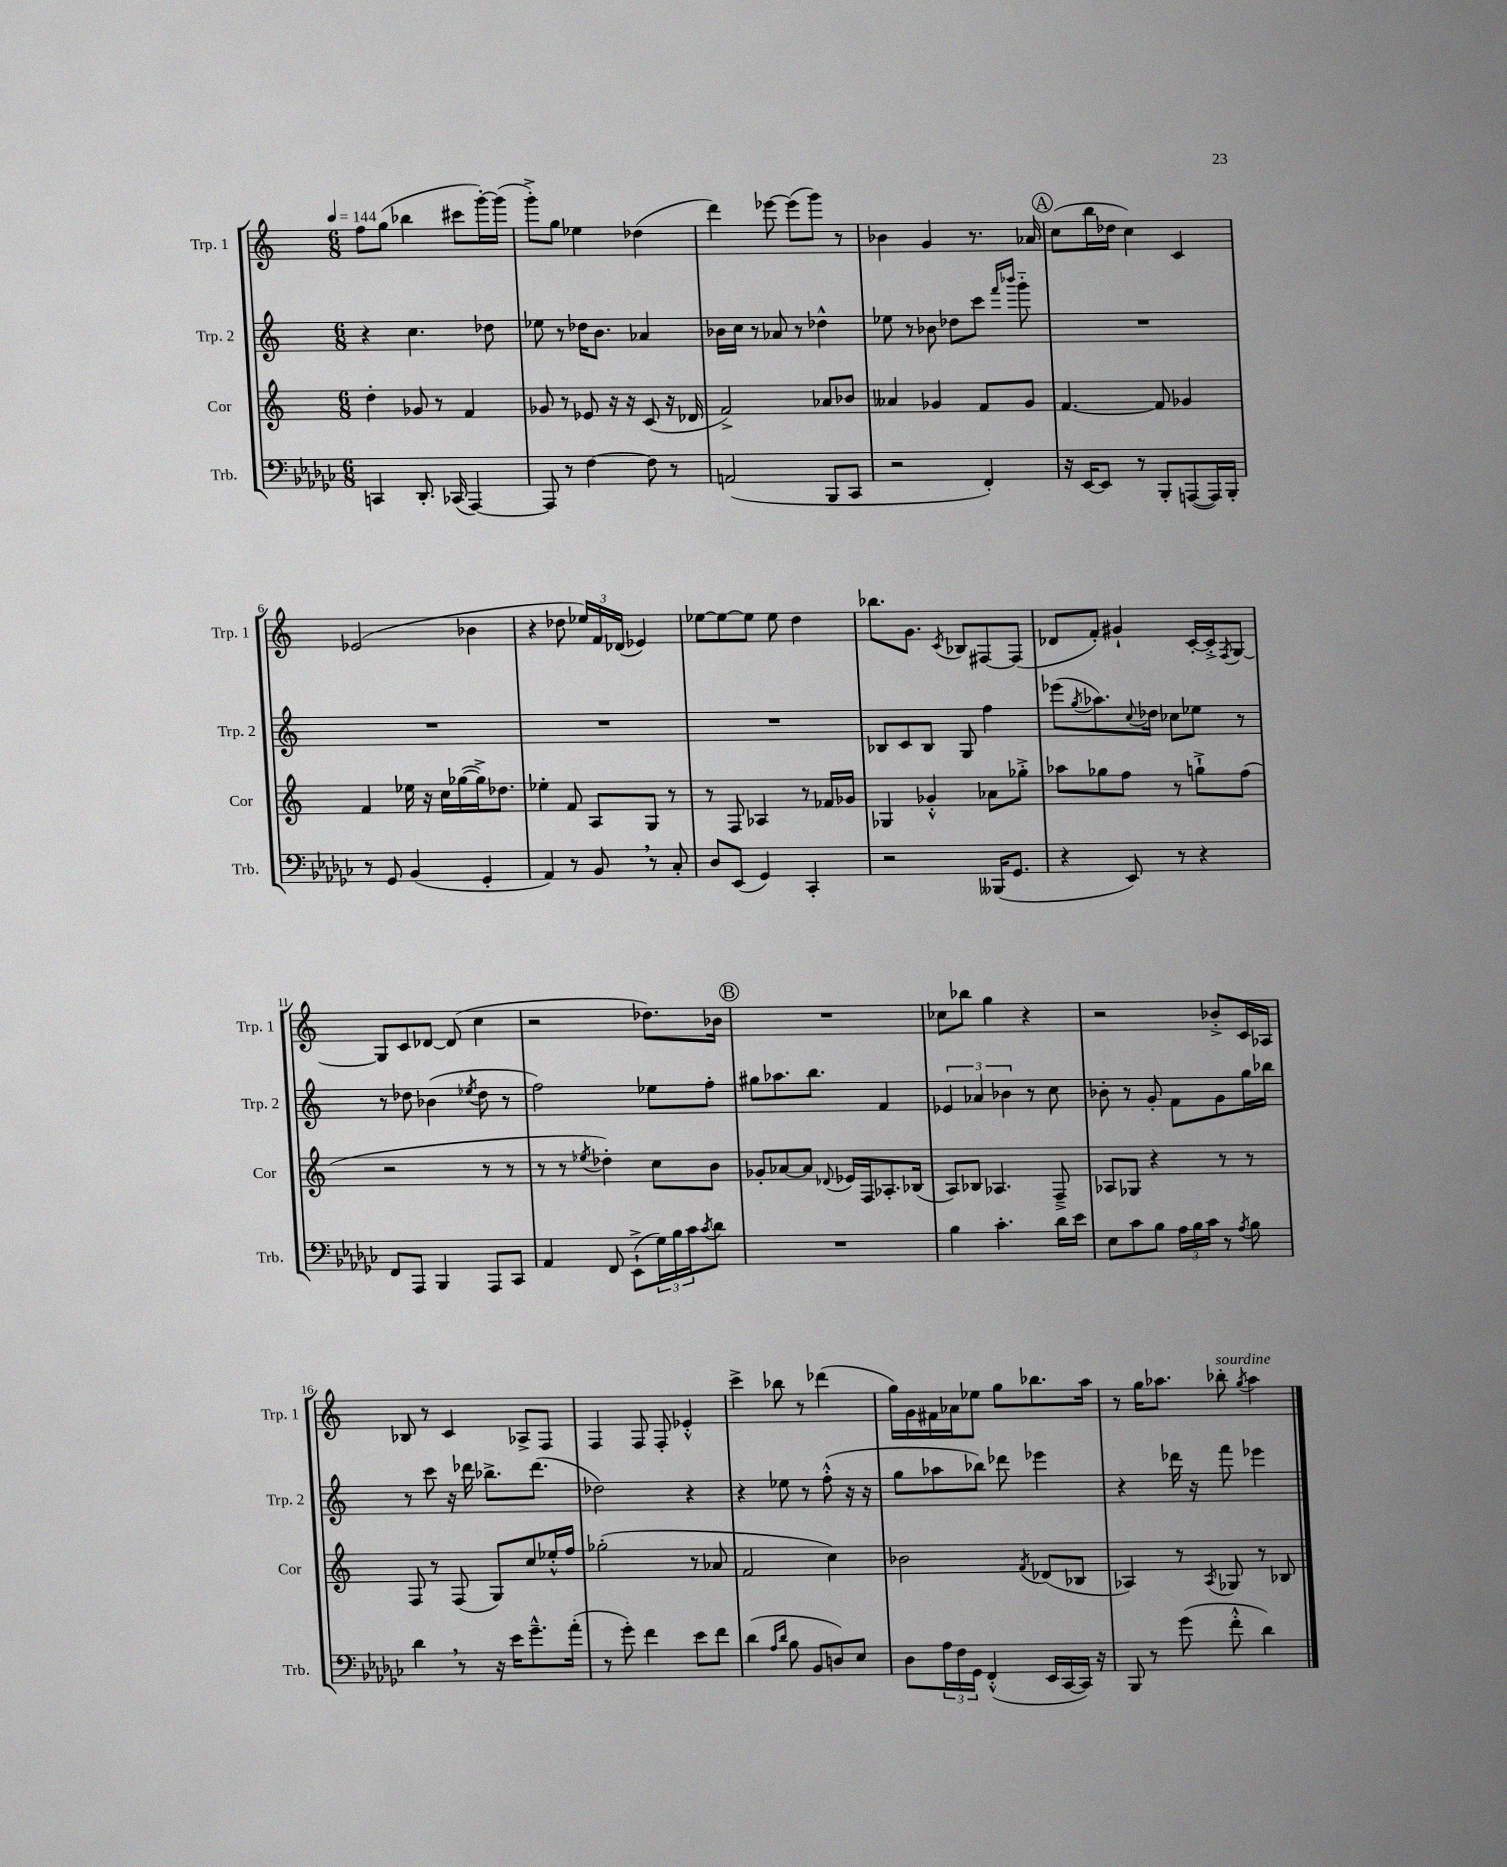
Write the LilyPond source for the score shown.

<<
\new StaffGroup <<
\new Staff = "s0" \with { instrumentName = "Trp. 1" shortInstrumentName = "Trp. 1" } {
    \clef treble \key c \major \numericTimeSignature \time 6/8 \tempo 4 = 144
    f''8 g''8( bes''4 cis'''8 g'''16~-.) g'''16( |
    g'''8-.->) g''8 ees''4 des''4( |
    d'''4) ees'''8~ ees'''8( g'''8) r8 |
    bes'4 g'4 r8. aes'16 |
    \mark \markup { \circle "A" } c''8( b''16 des''16 c''4) c'4 |
    ees'2( bes'4 |
    r4 des''8 \tuplet 3/2 { ees''16) f'16 des'16( } ees'4) |
    ees''8~ ees''8~ ees''8 ees''8 d''4 |
    bes''8. g'8. \acciaccatura { c'8 } bes8 fis8~ fis8( |
    des'8 f'8-.) gis'4-! c'16~-. c'16-.-> \acciaccatura { f8 } g8~ |
    g8 c'8 des'8~ des'8( c''4 |
    r2 des''8.) bes'16 |
    \mark \markup { \circle "B" } R2. |
    ces''8 bes''8 g''4 r4 |
    r2 bes'8-.-> c'16 aes16 |
    bes8 r8 c'4 aes8-> f8 |
    f4 f8 f8-. ees'4-.-^ |
    c'''4-> bes''8 r8 des'''4( |
    g''16) g'16 fis'16 aes'16 ees''8 g''8 bes''8. a''16 |
    r8 g''16 aes''8. bes''8-.^\markup { \italic "sourdine" } \acciaccatura { g''8 } aes''4 \bar "|." |
}
\new Staff = "s1" \with { instrumentName = "Trp. 2" shortInstrumentName = "Trp. 2" } {
    \clef treble \key c \major \numericTimeSignature \time 6/8
    r4 c''4. des''8 |
    ees''8 r8 des''16 b'8. aes'4 |
    bes'16 c''16 r8 aes'8 r8 des''4-^ |
    ees''8 r8 bes'8 des''8 c'''8 \grace { f'''16 bes'''16 } g'''8-_ |
    \mark \markup { \circle "A" } R2. |
    R2. |
    R2. |
    R2. |
    bes8 c'8 bes8 g8 f''4 |
    ees'''8( \acciaccatura { g''8 } aes''8.) \appoggiatura { c''8 } des''16 ces''8 ees''8 r8 |
    r8 des''8 bes'4( \acciaccatura { ees''8 } des''8 r8 |
    f''2) ees''8 f''8-. |
    \mark \markup { \circle "B" } gis''8 aes''8. b''8. f'4 |
    \tuplet 3/2 { ees'4 aes'4 bes'4 } r8 c''8 |
    bes'8-. r8 g'8-. f'8 g'8 g''16 bes''16 |
    r8 c'''8 r16 des'''16 bes''8.-> des'''8.( |
    des''2) r4 |
    r4 ees''8 r8 f''8-.-^( r16 r16 |
    g''8 aes''8 bes''8) des'''8 ees'''4 |
    r4 des'''16 r16 f'''8 ees'''4 \bar "|." |
}
\new Staff = "s2" \with { instrumentName = "Cor" shortInstrumentName = "Cor" } {
    \clef treble \key c \major \numericTimeSignature \time 6/8
    d''4-. ges'8 r8 f'4 |
    ges'8 r8 ees'8 r16 r16 c'8( r16 des'16 |
    f'2->) aes'8 bes'8 |
    aeses'4 ges'4 f'8 ges'8 |
    \mark \markup { \circle "A" } f'4.~ f'8 ges'4 |
    f'4 ees''16 r16 c''16 ges''16~( ges''16->) des''8. |
    ees''4-. f'8 a8 g8 r8 |
    r8 f8 aes4 r8 fes'16 ges'16 |
    ges4 ges'4-.-^ aes'8 ges''8-.-> |
    aes''8 ges''8 f''8 r8 g''8-!-> f''8( |
    r2 r8 r8 |
    r8 r8 \acciaccatura { ees''8 } des''4-.) c''8 b'8 |
    \mark \markup { \circle "B" } ges'8-. aes'8~ aes'8 \appoggiatura { des'8 } ees'16 f16 aes8.-. bes16( |
    a8) bes8 aes4. f8---> |
    aes8 ges8 r4 r8 r8 |
    f8 r8 f8( g8) c''8 ees''16-.-^ f''16 |
    ges''2-.( r8 aes'8 |
    f'2 c''4) |
    bes'2 \acciaccatura { f'8 } des'8( bes8 |
    aes4) r8 \acciaccatura { aes8 } ges8 r8 bes8 \bar "|." |
}
\new Staff = "s3" \with { instrumentName = "Trb." shortInstrumentName = "Trb." } {
    \clef bass \key ges \major \numericTimeSignature \time 6/8
    c,4 des,8.-. ces,16( aes,,4~) |
    aes,,8 r8 f4~ f8 r8 |
    a,2( bes,,8 ces,8 |
    r2 f,4-.) |
    \mark \markup { \circle "A" } r16 ees,16~ ees,8 r8 bes,,8-. a,,8~( a,,16) bes,,16-. |
    r8 ges,8 bes,4( ges,4-. |
    aes,4) r8 bes,8 \breathe r8 ces8-. |
    des8 ees,8( ges,4) ces,4-. |
    r2 beses,,16( ges,8. |
    r4 ees,8) r8 r4 |
    f,8 aes,,8 bes,,4 aes,,8 ces,8 |
    aes,4 f,8 ees,8-!->( \tuplet 3/2 { ges16) bes16 ces'16 } \acciaccatura { ces'8 } des'8 |
    \mark \markup { \circle "B" } R2. |
    bes4 ces'4.-. des'16 ees'16 |
    ees8 ces'8 bes8 \tuplet 3/2 { aes16 bes16 ces'16 } r8 \acciaccatura { aes8 } bes8 |
    des'4 \breathe r8 r16 ees'16 ges'8.---^ aes'16-.( |
    r8 ges'8-.) f'4 ees'8 f'8 |
    des'4( \grace { aes16 des'16 } bes8 bes,8 d8) ees8 |
    des8 \tuplet 3/2 { aes16 f16 ges,16 } f,4-.-^( ees,16 ces,16~ ces,16) r16 |
    bes,,8 r8 ges'8( f'8-.-^ des'4) \bar "|." |
}
>>
>>
